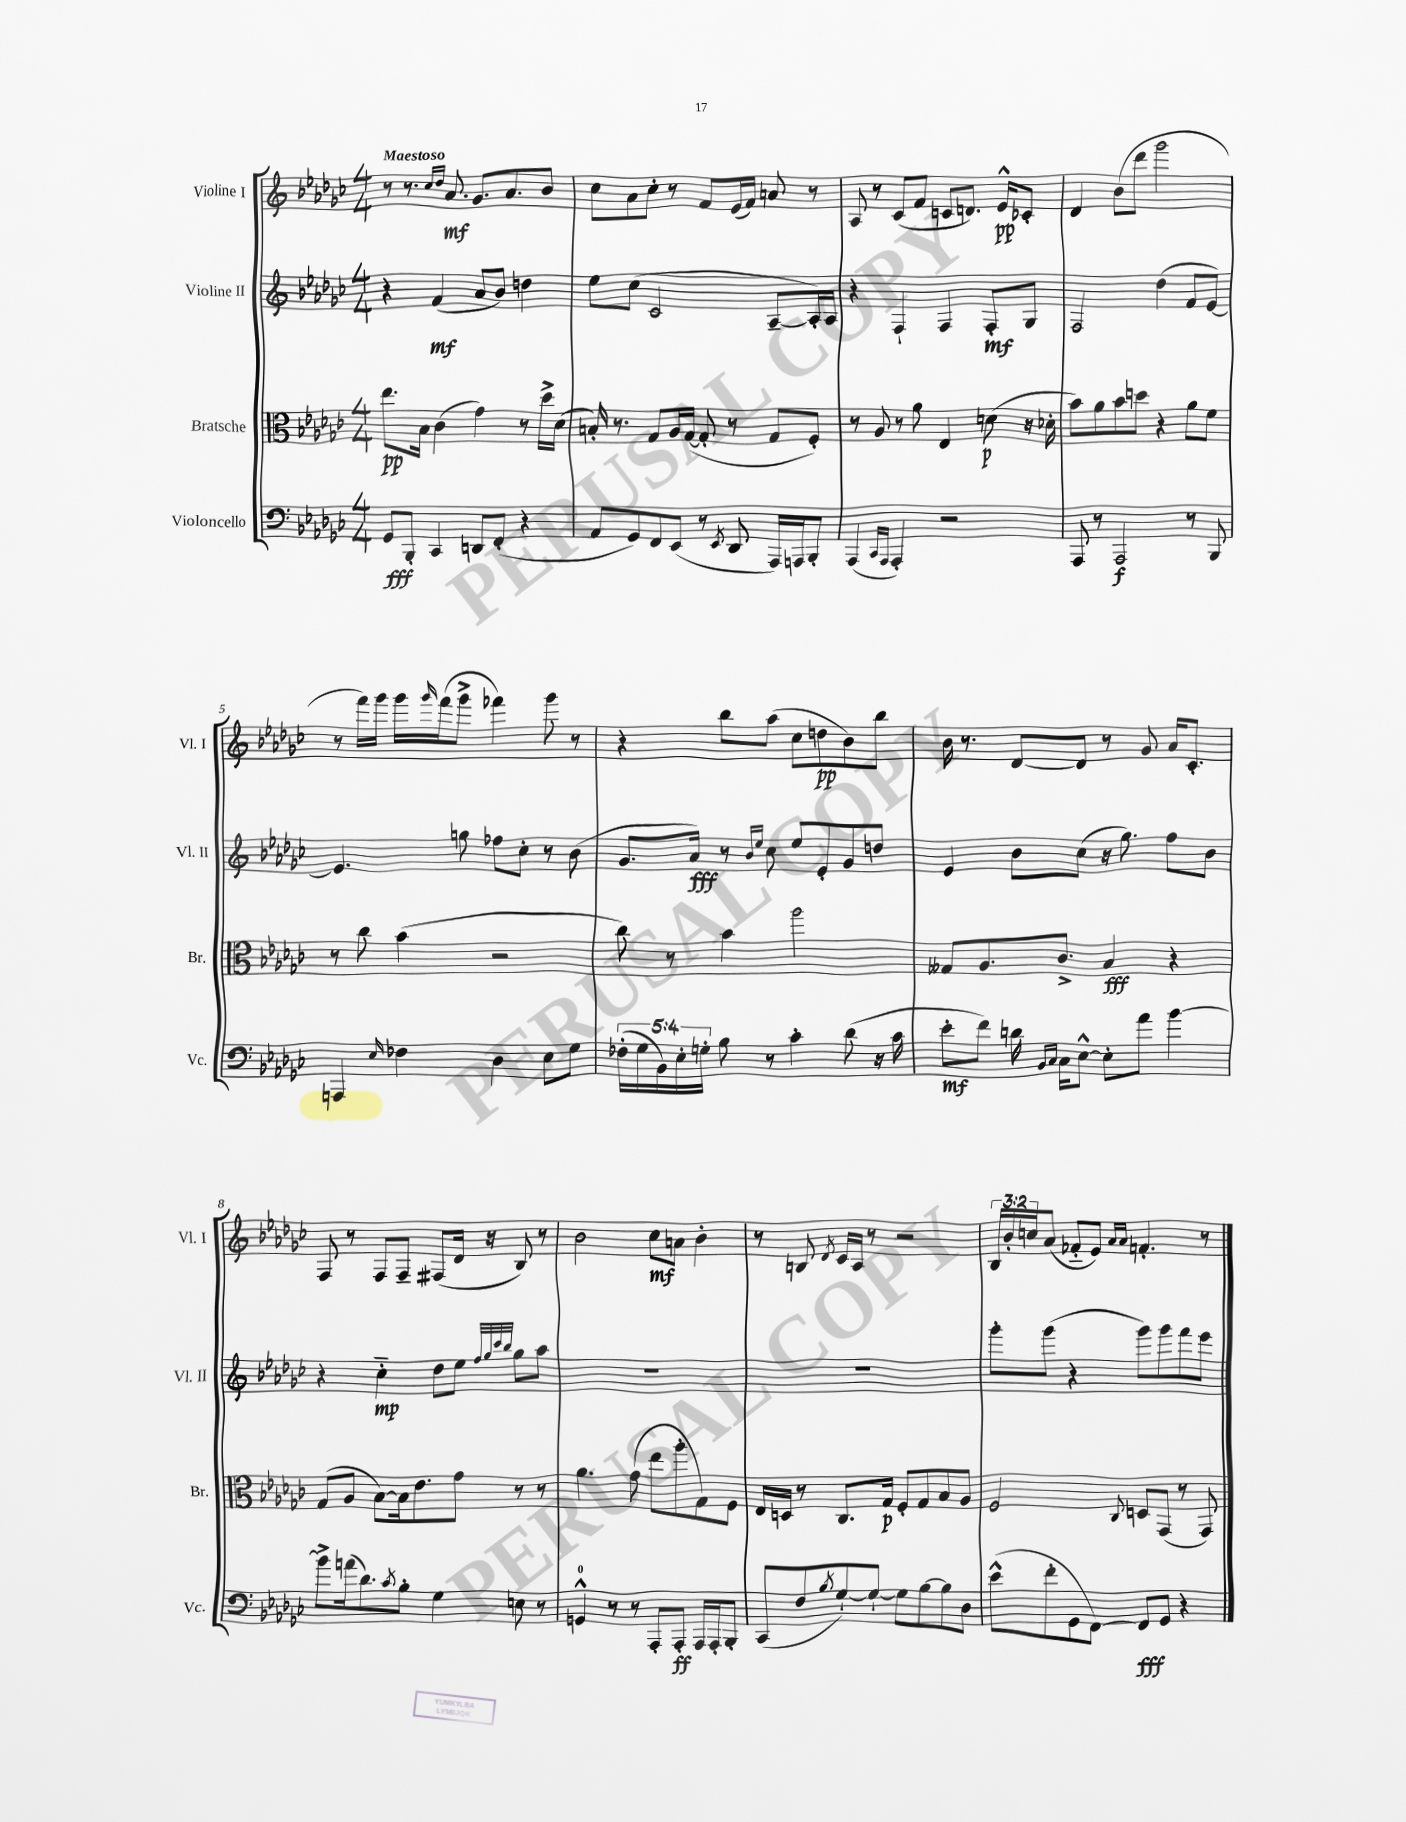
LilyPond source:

<<
\new StaffGroup <<
\new Staff = "s0" \with { instrumentName = "Violine I" shortInstrumentName = "Vl. I" } {
    \clef treble \key ges \major \numericTimeSignature \time 4/4 \override Staff.TupletNumber.text = #tuplet-number::calc-fraction-text \tempo "Maestoso"
    r8 r8. \grace { ces''16 des''16 } aes'8.\mf ges'8. aes'8. bes'8 |
    ces''8 aes'8 ces''8-. r8 f'8 ees'16( f'16) a'8 r8 |
    aes8 r8 ces'8( f'8 c'8 d'8.) ees'16-^\pp ces'8-. |
    des'4 bes'8( des'''8 ges'''2 |
    r8 f'''16) ges'''16 ges'''16 \grace { ges'''16 } f'''16( ges'''8-> fes'''4) ges'''8 r8 |
    r4 bes''8 aes''8( ces''8 d''8\pp bes'8) bes''8 |
    bes'16 r8. des'8~ des'8 r8 ges'8 aes'16 ces'8.-. |
    f8 r8 f8 f8-- fis8( des'16 r16 bes8) r8 |
    bes'2 ces''8\mf a'8 bes'4-. |
    r8 b8 \acciaccatura { des'8 } ces'16 aes16 r8 r2 |
    \tuplet 3/2 { bes16 bes'16-. c''16 } aes'8( fes'8-_ ees'8) \grace { aes'16 aes'16 } f'4.-. r8 \bar "|." |
}
\new Staff = "s1" \with { instrumentName = "Violine II" shortInstrumentName = "Vl. II" } {
    \clef treble \key ges \major \numericTimeSignature \time 4/4
    r4 f'4\mf( aes'8 bes'8) d''4 |
    ees''8 ces''8( ces'2 aes8~-- aes16-.) aes16 |
    r4 f4-! f4 f8-.\mf ges8 |
    f2 des''4( f'8 ees'8~) |
    ees'4. g''8 fes''8 ces''8-. r8 bes'8( |
    ges'8. aes'16\fff) r8 \grace { bes'16 ees''16 } ces''8 ees''8 ees'8-. ges'8 d''8 |
    ees'4 bes'8 ces''8( r16 ges''8.) f''8 bes'8 |
    r4 ces''4-_\mp des''8 ees''8 \grace { f''32 ges''32 ces'''32 bes''32 } ges''8 aes''8 |
    R1 |
    R1 |
    ges'''8-. ges'''8( r4 ges'''8) ges'''8 f'''8 ees'''8 \bar "|." |
}
\new Staff = "s2" \with { instrumentName = "Bratsche" shortInstrumentName = "Br." } {
    \clef alto \key ges \major \numericTimeSignature \time 4/4
    ees''8.\pp bes16 ces'4( ges'4) r8 des''16-> des'16( |
    b16-.) r8. ges8 aes16 ges16~( ges8-. r8 ges8 f8-.) |
    r8 aes8 r8 aes'8 ees4 d'8\p( r16 des'16-. |
    bes'8) aes'8 bes'8 d''8 r4 aes'8 f'8 |
    r8 ces''8 bes'4( r2 |
    ces''8) r8 bes'4 aes''2 |
    geses8 aes8. ces'8.-> bes4\fff r4 |
    ges8( aes8 bes8~) bes16 ees'8. ges'8 r8 r8 |
    aes'4. ges'8( ees''8 aes''8-. ges8) f8 |
    ees16 d16 r8 ces8. ges16\p f8-. ges8 bes8 aes8 |
    f2 \appoggiatura { ces8 } d8 ges,8( r8 ges,8) \bar "|." |
}
\new Staff = "s3" \with { instrumentName = "Violoncello" shortInstrumentName = "Vc." } {
    \clef bass \key ges \major \numericTimeSignature \time 4/4 \override Staff.TupletNumber.text = #tuplet-number::calc-fraction-text
    ges,8\fff bes,,8-. ces,4 d,8 f,8-.( r4 |
    aes,8 ges,8) f,8 ees,8( r8 \acciaccatura { ees,8 } des,8 aes,,16) a,,16 bes,,8-. |
    aes,,4( \grace { ces,16 aes,,16 } aes,,4-.) r2 |
    aes,,8 r8 aes,,2\f r8 bes,,8 |
    a,,4 \grace { ees16 } fes4 des4 ees8 ges8 |
    \tuplet 5/4 { fes16-.( ges16 bes,16) ees16-. g16-. } bes8 r8 ces'4-. des'8( r16 ces'16 |
    ees'8-.\mf f'8) d'16 \grace { bes,16 ces16 } ces16 ees8~-^ ees8-. aes'8 bes'4~ |
    bes'8-> a'16( des'8.) \acciaccatura { ces'8 } bes8-. ges4 e8 r8 |
    g,4-0-^ r8 r8 aes,,8-. aes,,8-.\ff aes,,16 aes,,16-. bes,,8-. |
    ces,8( f8 \acciaccatura { bes8 } ges8~-!) ges8~-! ges8 bes8~ bes8 des8 |
    ees'8-^( f'8-. ges,8 f,8~) f,8\fff ges,8 r4 \bar "|." |
}
>>
>>
